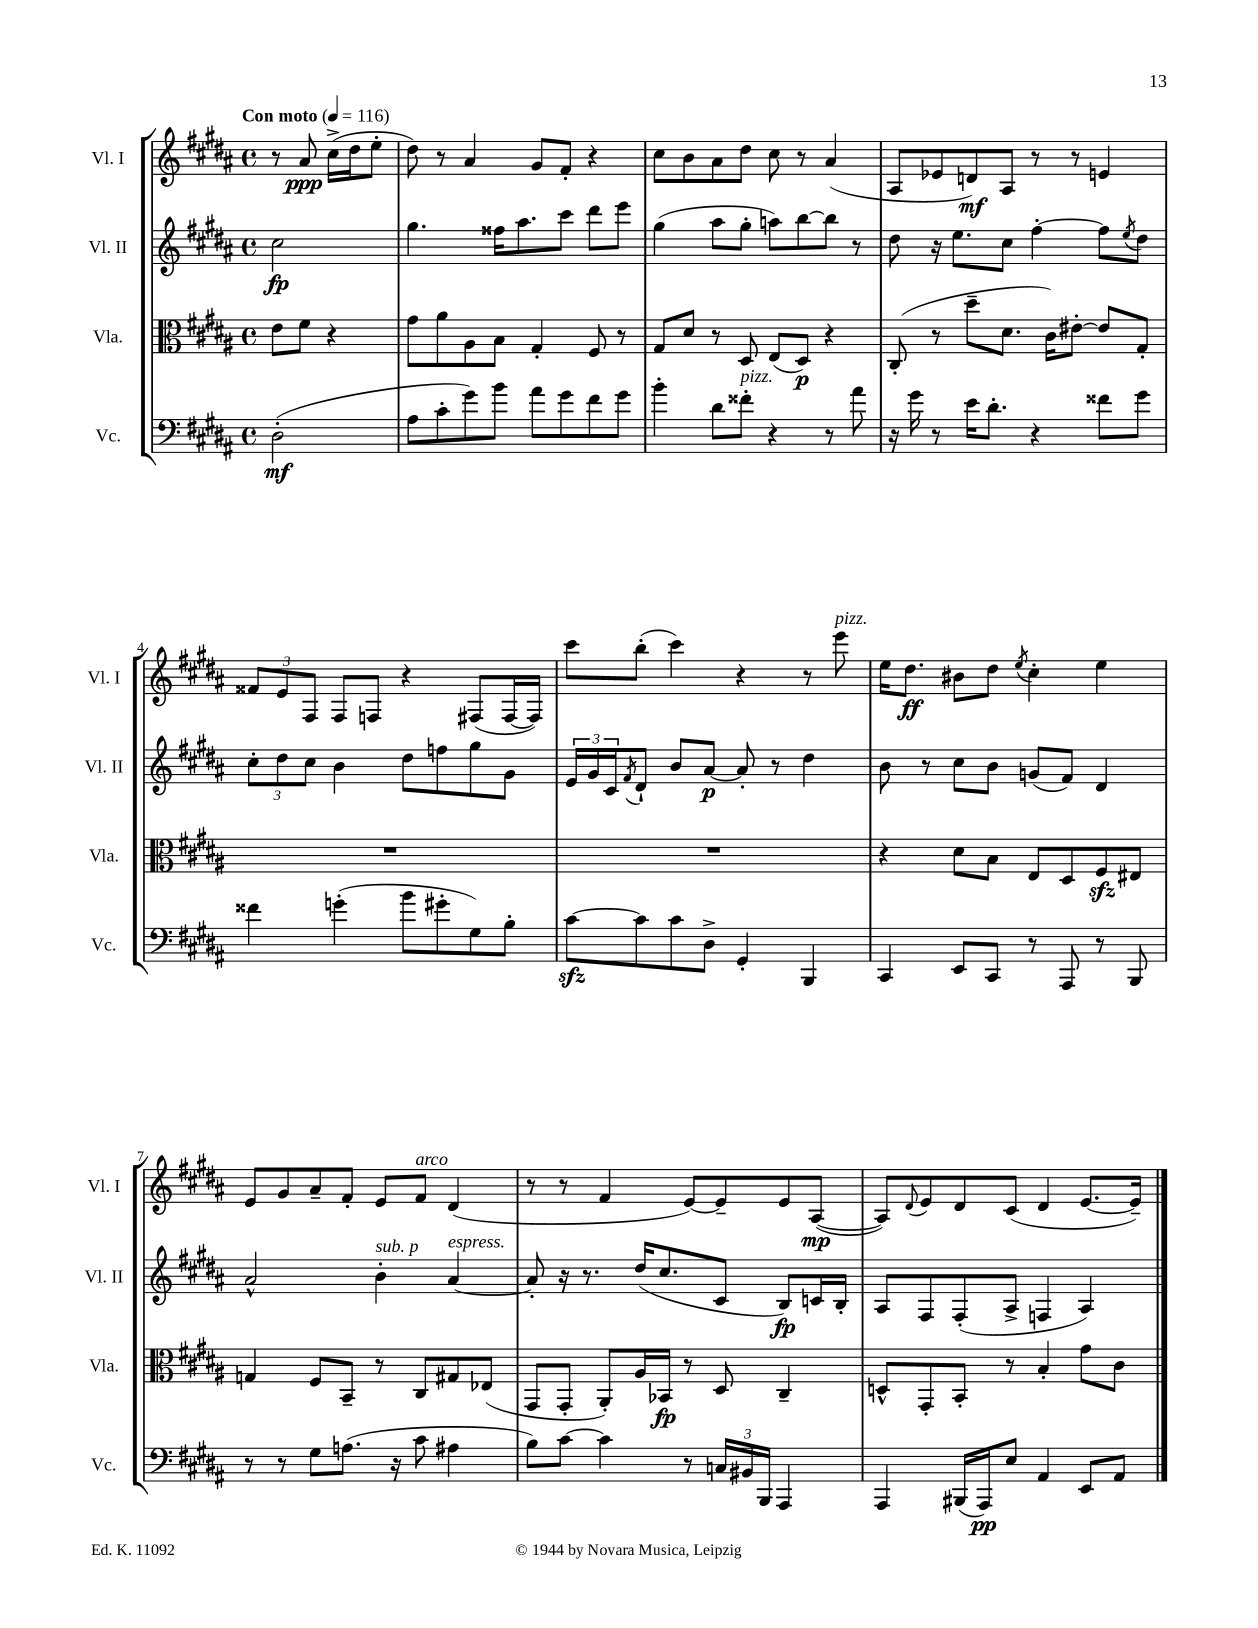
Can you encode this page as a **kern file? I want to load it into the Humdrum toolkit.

**kern	**kern	**kern	**kern
*staff4	*staff3	*staff2	*staff1
*clefF4	*clefC3	*clefG2	*clefG2
*k[f#c#g#d#a#]	*k[f#c#g#d#a#]	*k[f#c#g#d#a#]	*k[f#c#g#d#a#]
*M4/4	*M4/4	*M4/4	*M4/4
*met(c)	*met(c)	*met(c)	*met(c)
*MM116	*MM116	*MM116	*MM116
(2D#'	8e	2cc#	8r
.	8f#	.	8a#
.	4r	.	(16cc#^
.	.	.	16dd#
.	.	.	8ee'
=	=	=	=
8A#	8g#	4.gg#	8dd#)
8c#'	8a#	.	8r
8g#)	8A#	.	4a#
8b	8B	16ff##	.
.	.	8.aa#	.
8a#	4G#'	.	8g#
8g#	.	8ccc#	8f#'
8f#	8F#	8ddd#	4r
8g#	8r	8eee	.
=	=	=	=
4b'	8G#	(4gg#	8cc#
.	8d#	.	8b
8d#	8r	8aa#	8a#
8f##'	8D#	8gg#'	8dd#
4r	(8E	8aa)	8cc#
.	8D#)	[8bb	8r
8r	4r	8bb]	(4a#
8a#	.	8r	.
=	=	=	=
16r	(8C#'	8dd#	8A#
16g#	.	.	.
8r	8r	16r	8e-
.	.	8.ee	.
16e	8dd#~	.	8d)
8.d#'	.	.	.
.	8.d#	8cc#	8A#
4r	.	[4ff#'	8r
.	16c#)	.	.
.	[8e#'	.	8r
8f##	8e#]	8ff#]	4e
.	.	8qee	.
8g#	8G#'	8dd#	.
=	=	=	=
4f##	1r	12cc#'	12f##
.	.	12dd#	12e
.	.	12cc#	12F#
(4g'	.	4b	8F#
.	.	.	8F
8b	.	8dd#	4r
8g#'	.	8ff	.
8G#)	.	8gg#	(8F#
8B'	.	8g#	[16F#
.	.	.	16F#])
=	=	=	=
[8c#	1r	24e	8ccc#
.	.	24g#	.
.	.	24c#	.
.	.	8qf#	.
8c#]	.	8d#`	(8bb'
8c#	.	8b	4ccc#)
8D#^	.	[8a#	.
4GG#'	.	8a#']	4r
.	.	8r	.
4BBB	.	4dd#	8r
.	.	.	8eee
=	=	=	=
4CC#	4r	8b	16ee
.	.	.	8.dd#
.	.	8r	.
8EE	8d#	8cc#	8b#
8CC#	8B	8b	8dd#
.	.	.	8qee
8r	8E	(8g	4cc#'
8AAA#	8D#	8f#)	.
8r	8F#	4d#	4ee
8BBB	8E#	.	.
=	=	=	=
8r	4G	2a#^^	8e
8r	.	.	8g#
8G#	8F#	.	8a#~
(8.A	8BB~	.	8f#'
.	8r	4b'	8e
16r	.	.	.
8c#	8C#	.	8f#
4A#	8G#	[4a#	(4d#
.	(8E-	.	.
=	=	=	=
8B)	8GG#	8a#']	8r
[8c#	8GG#'	16r	8r
.	.	8.r	.
4c#]	8AA#')	.	4f#
.	16A#	(16dd#	.
.	16BB-	8.cc#	.
8r	8r	.	[8e)
24C	8D#	8c#	8e~]
24BB#	.	.	.
24BBB	.	.	.
4AAA#	4C#~	8B)	8e
.	.	16c	([8A#
.	.	16B'	.
=	=	=	=
4AAA#	8D^^	8A#	8A#])
.	.	.	8qqd#
.	8GG#'	8F#	8e
(16BBB#	8BB'	(8F#'	8d#
16AAA#)	.	.	.
8E	8r	8A#^	(8c#
4AA#	4B'	4F	4d#
8EE	8g#	4A#)	[8.e
8AA#	8c#	.	.
.	.	.	16e~])
==	==	==	==
*-	*-	*-	*-
